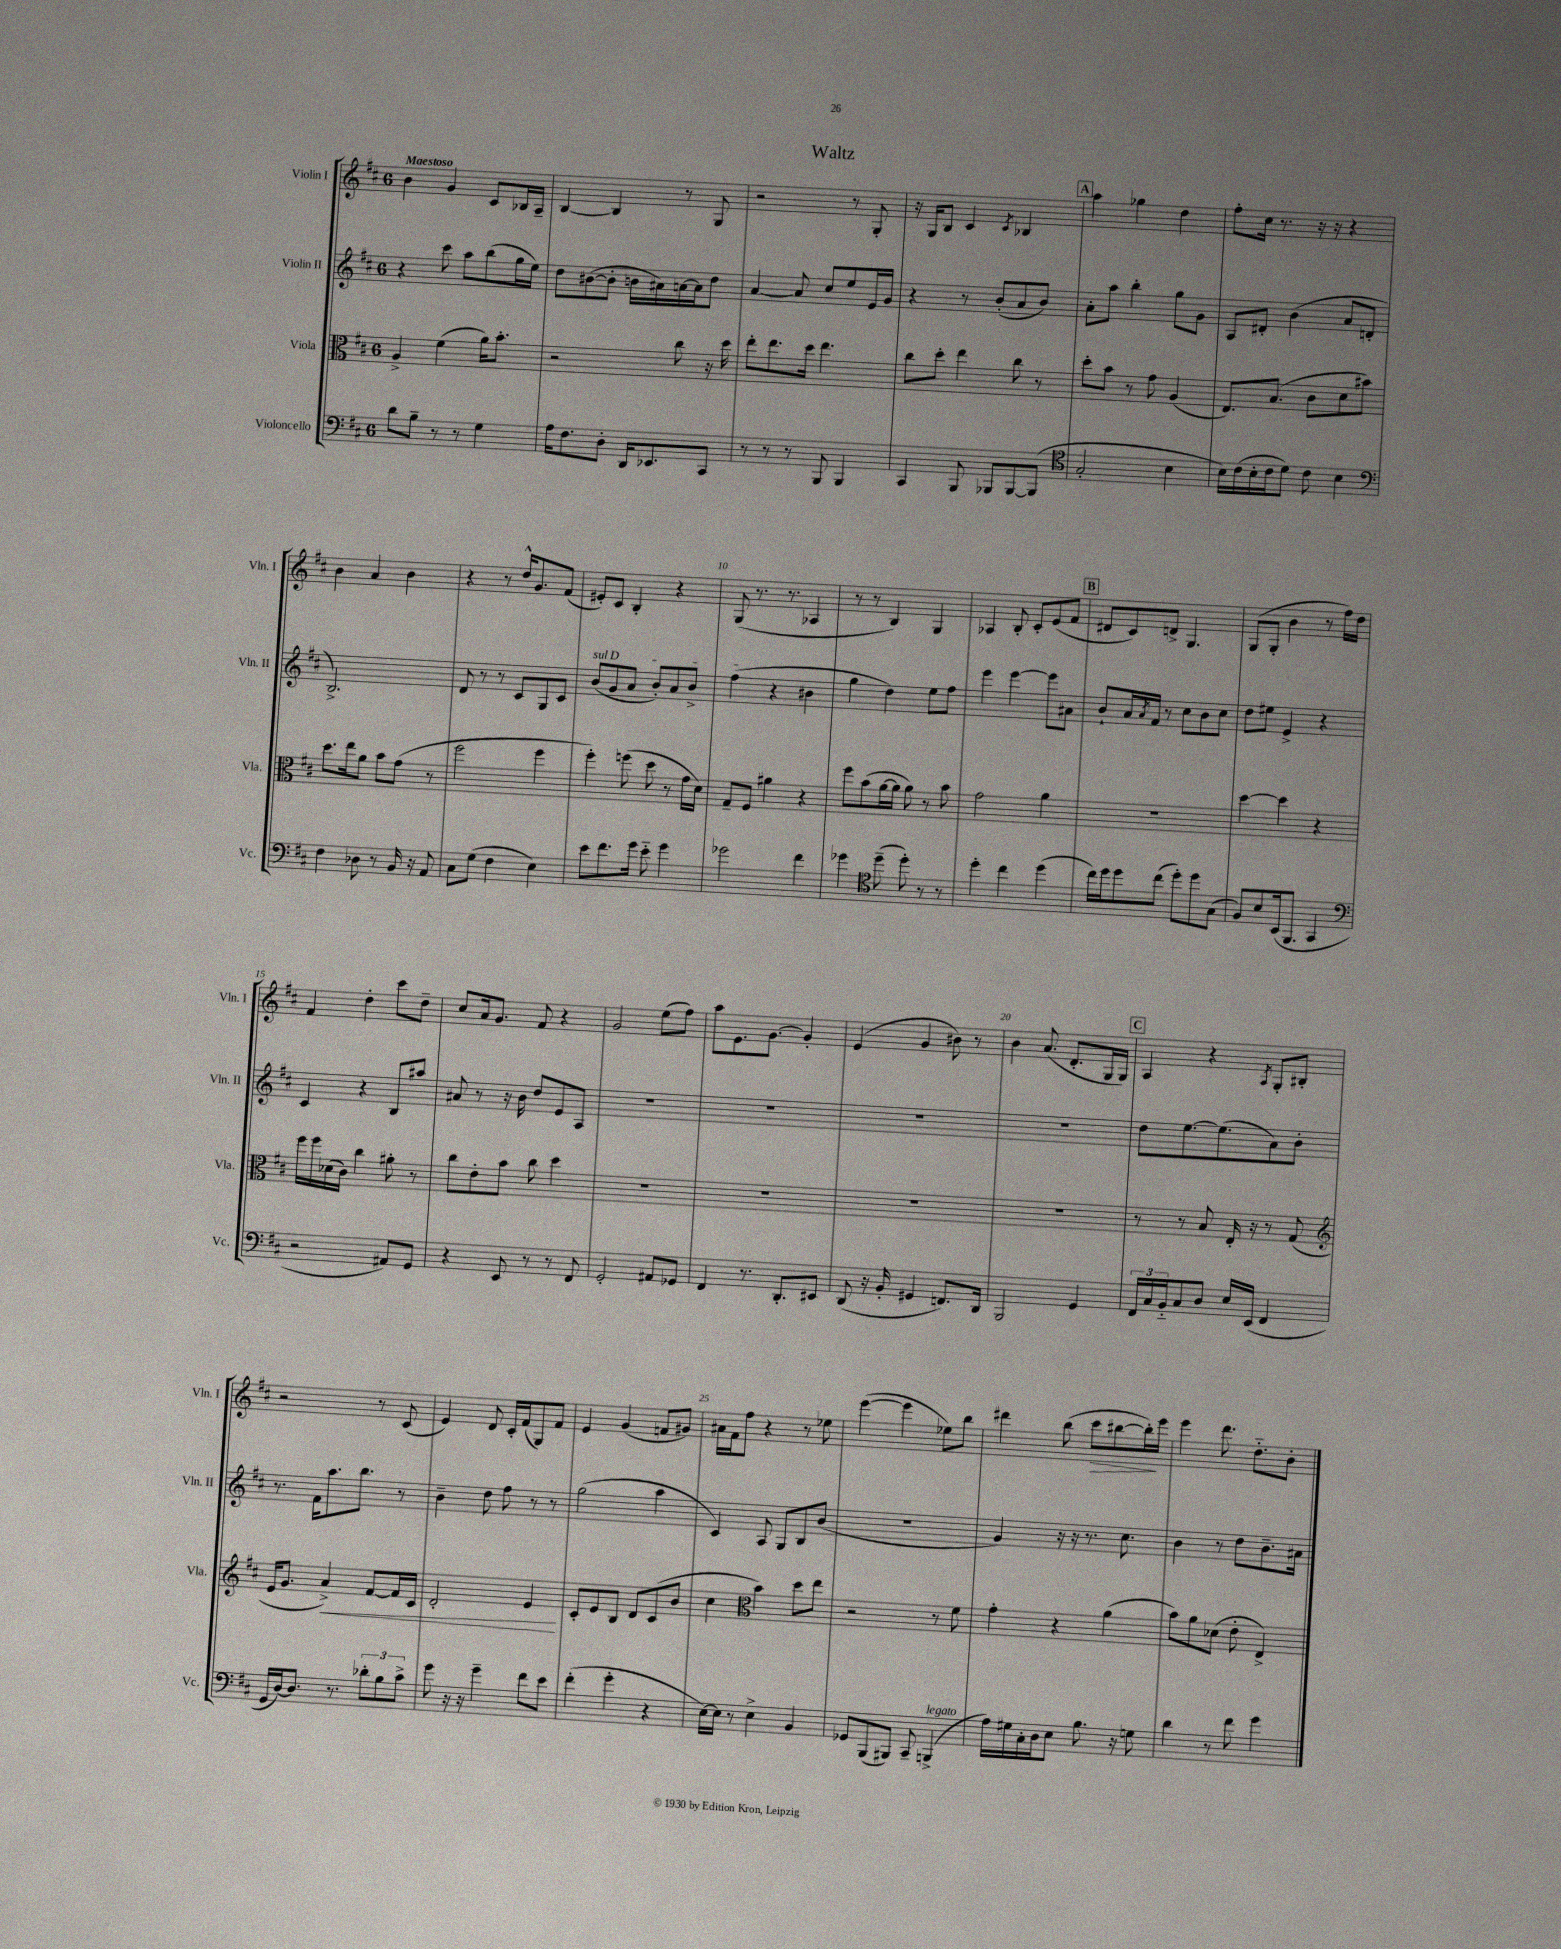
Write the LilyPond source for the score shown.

\header { title = "Waltz" }
<<
\new StaffGroup <<
\new Staff = "s0" \with { instrumentName = "Violin I" shortInstrumentName = "Vln. I" } {
    \clef treble \key d \major \once \override Staff.TimeSignature.style = #'single-digit \time 6/8 \tempo "Maestoso"
    b'4 g'4 cis'8 bes16 a16-- |
    b4~ b4 r8 g8 |
    r2 r8 g8-. |
    r16 g16 b8 cis'4 \acciaccatura { cis'8 } bes4 |
    \mark \markup { \box "A" } a''4 ges''4 d''4 |
    fis''8-. cis''16 r8. r16 r16 r4 |
    b'4 a'4 b'4 |
    r4 r8 d''16-^ g'8. fis'8( |
    eis'8-.) cis'8 b4-. r4 |
    g8( r8. r8. aes4 |
    r8 r8 b4) g4 |
    aes4 b8-. cis'8-. e'8( fis'8 |
    \mark \markup { \box "B" } dis'8 cis'8) d'8-> g4. |
    g8( g8-. b'4 r8 fis''16) d''16 |
    fis'4 d''4-. cis'''8 d''8-- |
    cis''8 a'16 g'8. fis'8 r4 |
    g'2 e''8( fis''8) |
    a''8 e'8. g'8.~ g'4-. |
    e'4( g'4 bis'8) r8 |
    b'4 a'8.( d'8.-. g16 g16) |
    \mark \markup { \box "C" } a4 r4 \acciaccatura { a8 } g8-. bis8-. |
    r2 r8 cis'8( |
    e'4) d'8 cis'16-. fis'16( g8) fis'8 |
    e'4 g'4( f'8 gis'8) |
    ais'16 fis'16 fis''8 r4 r8 ees''8 |
    e'''4~( e'''4 ees''8) b''8 |
    dis'''4 b''8( cis'''8\> bis''8~ bis''16-.\!) e'''16 |
    e'''4 d'''8. d''8.-_ b'8-. \bar "|." |
}
\new Staff = "s1" \with { instrumentName = "Violin II" shortInstrumentName = "Vln. II" } {
    \clef treble \key d \major \once \override Staff.TimeSignature.style = #'single-digit \time 6/8
    r4 cis'''8 a''8 b''8( g''16 e''16) |
    d''8 bis'8~( bis'8-. b'16 ais'16) a'16~ a'16 d''8 |
    a'4~ a'8 cis''8 e''8 e'16 g'16 |
    r4 r8 b'8-.( a'8 b'8) |
    \mark \markup { \box "A" } a'8-. a''8 b''4-. g''8 g'8 |
    a8 dis'8-. b'4( a'8 d'8-. |
    b2.->) |
    d'8 r8 r8 cis'8 g8 cis'8 |
    \once \override TextSpanner.bound-details.left.text = \markup { \italic "sul D" } b'8\startTextSpan( g'8 a'8 b'8-.) a'8 b'8-> |
    fis''4\stopTextSpan( r4 bis'4 |
    g''4 d''4) e''8 fis''8 |
    e'''4 e'''4~ e'''8 ais'8 |
    \mark \markup { \box "B" } b'8-! a'16 \acciaccatura { a'8 } fis'16 r8 cis''8 b'8 cis''8 |
    d''8 eis''8 e'4-> r4 |
    cis'4 r4 b8 ais''8 |
    ais'8 r8 r16 b'16 d''8 e'8 a8 |
    R2. |
    R2. |
    R2. |
    R2. |
    \mark \markup { \box "C" } d''8 e''8.~ e''8.( a'8) b'8-. |
    r8. fis'16 a''8. b''8. r8 |
    b'4-- d''8 fis''8 r8 r8 |
    g''2( a''4 |
    cis'4) a8 g8 b8 b'8( |
    R2. |
    g'4) r16 r16 r8. cis''8. |
    b'4 r8 d''8 b'8.-- ais'16 \bar "|." |
}
\new Staff = "s2" \with { instrumentName = "Viola" shortInstrumentName = "Vla." } {
    \clef alto \key d \major \once \override Staff.TimeSignature.style = #'single-digit \time 6/8
    a4-> fis'4( a'16) b'8.-. |
    r2 cis''8 r16 d''16 |
    e''8-. e''8. d''16 e''4. |
    cis''8 d''8-. e''4 cis''8 r8 |
    \mark \markup { \box "A" } d''8-. b'8 r8 g'8 a4( |
    e8.) b8.( cis'8 d'8 bis'8) |
    d''8. e''16 a'8 b'8 g'8( r8 |
    fis''2 fis''4 |
    fis''4-.) f''8( d''8 r8 g'16 d'16) |
    g8-- fis8 ais'4 r4 |
    fis''8 b'8( a'16~ a'16 a'8) r8 b'8 |
    g'2 a'4 |
    \mark \markup { \box "B" } R2. |
    d''4~ d''4 r4 |
    fis''16 fis''16 des'16( cis'16) cis''4 ais'8-. r8 |
    cis''8 e'8-. b'8 cis''8 d''4 |
    R2. |
    R2. |
    R2. |
    R2. |
    \mark \markup { \box "C" } r8 r8 b8 e16-. r16 r8 g8( |
    \clef treble e'16 g'8. a'4->\<) fis'8~ fis'16 cis'16 |
    d'2-. e'4\! |
    cis'8-. e'8 b8 d'8 cis'8( b'8 |
    cis''4 \clef alto b'4) d''8 e''8 |
    r2 r8 fis'8 |
    g'4-. r4 a'4( |
    b'8) a'8 des'8( e'8-. e4->) \bar "|." |
}
\new Staff = "s3" \with { instrumentName = "Violoncello" shortInstrumentName = "Vc." } {
    \clef bass \key d \major \once \override Staff.TimeSignature.style = #'single-digit \time 6/8
    d'8 b8-- r8 r8 g4 |
    a16 fis8. d8-. d,16 ees,8. cis,8 |
    r8 r8 r8 b,,8 b,,4 |
    cis,4 b,,8 bes,,8 bes,,8~ bes,,8( |
    \mark \markup { \box "A" } \clef tenor g2-. b4 |
    b16) cis'16( b16-. cis'16 d'8) cis'8 b4 |
    \clef bass fis4 des8 r8 b,16 r16 a,8 |
    cis8 g8( fis4 e4) |
    e'8 fis'8. g'16 e'8-_ g'4 |
    ges'2 fis'4 |
    ges'4 \clef tenor d''8--( d''8-.) r8 r8 |
    d''4-. cis''4 d''4( |
    \mark \markup { \box "B" } cis''16) d''16 d''8 cis''8( d''8-.) d''8 g8( |
    fis8) b8 b,16( fis,8. g,4 |
    \clef bass r2 ais,8) g,8 |
    r4 e,8 r8 r8 fis,8 |
    g,2-. ais,8 ges,8 |
    fis,4 r8. d,8.-. eis,8 |
    d,8( r16 b,16-. gis,4 f,8.) d,16 |
    b,,2 g,4 |
    \mark \markup { \box "C" } \tuplet 3/2 { fis,16 cis16 b,16-_ } cis8 d8 e16 e,16( fis,4 |
    g,16 d16~) d8. r8. \tuplet 3/2 { des'8-. b8 cis'8-> } |
    g'8 r16 r16 g'4-- fis'8 e'8 |
    fis'4-.( g'4-. r4 |
    e16~) e16 r8 e4-> b,4 |
    ges,8 b,,8( bis,,8) cis,8-- b,,4->^\markup { \italic "legato" }( |
    a16) gis16 cis16-. d16 e8 b8. r16 g8 |
    d'4 r8 fis'8 g'4 \bar "|." |
}
>>
>>
\layout { \context { \Score \override BarNumber.break-visibility = ##(#f #t #t) barNumberVisibility = #(every-nth-bar-number-visible 5) } }
